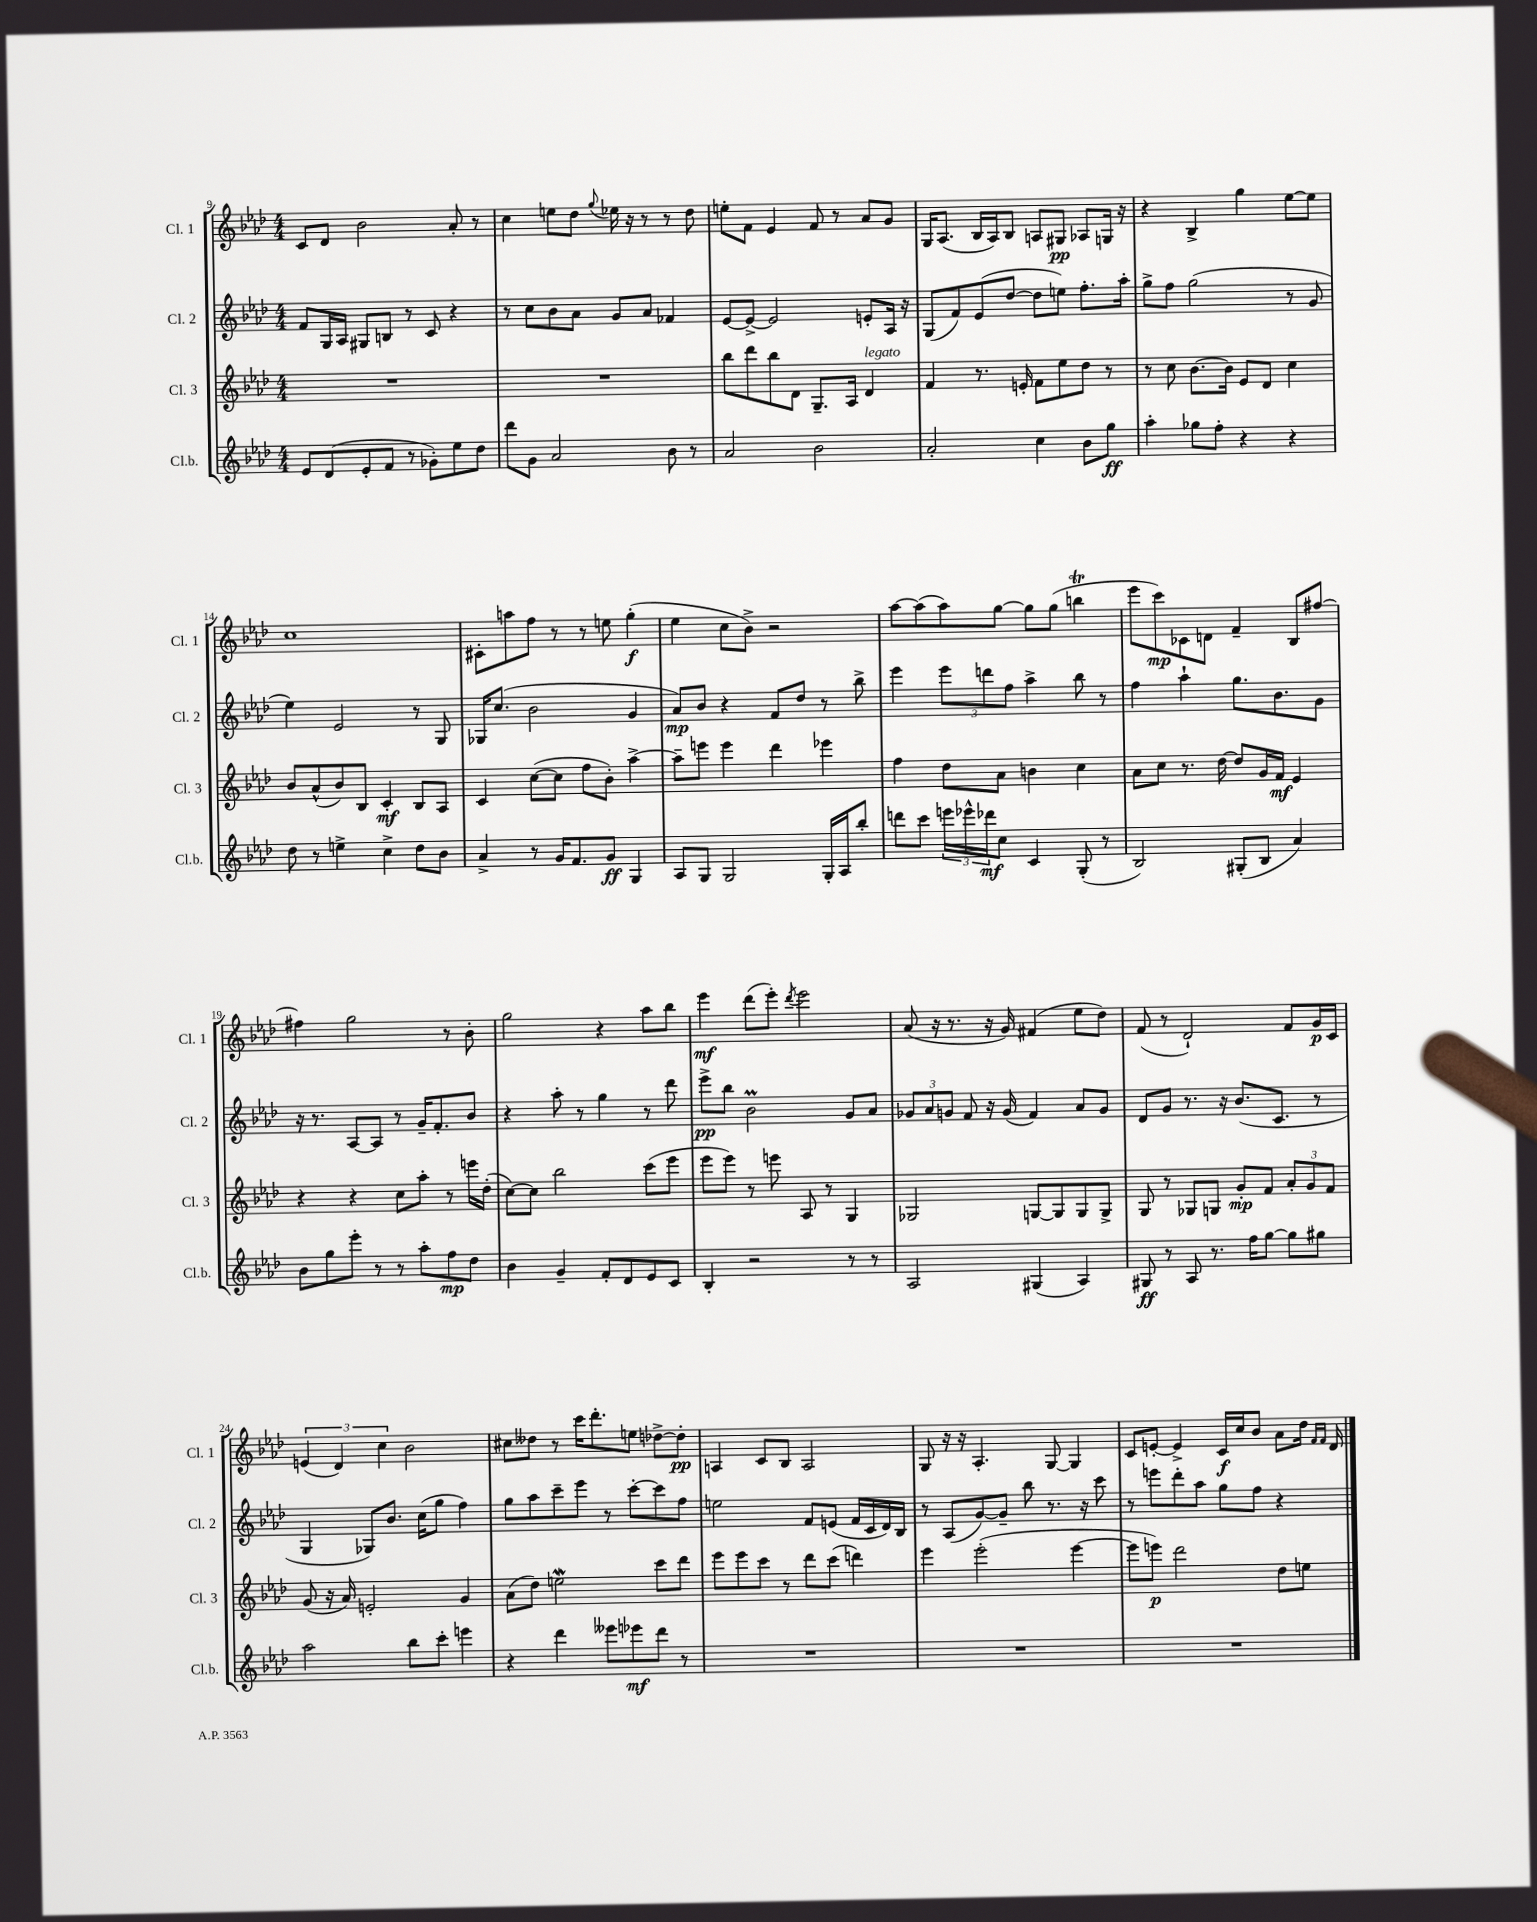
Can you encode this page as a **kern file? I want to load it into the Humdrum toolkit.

**kern	**dynam	**kern	**dynam	**kern	**dynam	**kern	**dynam
*part4	*part4	*part3	*part3	*part2	*part2	*part1	*part1
*staff4	*staff4	*staff3	*staff3	*staff2	*staff2	*staff1	*staff1
*I"Cl.b.	*	*I"Cl. 3	*	*I"Cl. 2	*	*I"Cl. 1	*
*I'Cl.b.	*	*I'Cl. 3	*	*I'Cl. 2	*	*I'Cl. 1	*
*clefG2	*	*clefG2	*	*clefG2	*	*clefG2	*
*k[b-e-a-d-]	*	*k[b-e-a-d-]	*	*k[b-e-a-d-]	*	*k[b-e-a-d-]	*
*M4/4	*	*M4/4	*	*M4/4	*	*M4/4	*
=9	=9	=9	=9	=9	=9	=9	=9
8e-/L	.	1r	.	8f/L	.	8c/L	.
(8d-/	.	.	.	16G/L	.	8d-/J	.
.	.	.	.	16A-/JJ	.	.	.
8e-'/	.	.	.	8G#X/L	.	2b-\	.
8f/J	.	.	.	8Bn/J	.	.	.
8r	.	.	.	8r	.	.	.
8g-X'\L)	.	.	.	8c/	.	.	.
8ee-\	.	.	.	4r	.	8a-'/	.
8dd-\J	.	.	.	.	.	8r	.
=10	=10	=10	=10	=10	=10	=10	=10
8ddd-\L	.	1r	.	8r	.	4cc\	.
8g\J	.	.	.	8cc\L	.	.	.
2a-/	.	.	.	8b-\	.	8een\L	.
.	.	.	.	8a-\J	.	8dd-\J	.
.	.	.	.	.	.	8qqgg/	.
.	.	.	.	8g/L	.	16ee-X\	.
.	.	.	.	.	.	16r	.
.	.	.	.	8a-/J	.	8r	.
8b-\	.	.	.	4f-X/	.	8r	.
8r	.	.	.	.	.	8dd-\	.
=11	=11	=11	=11	=11	=11	=11	=11
2a-/	.	8bb-\L	.	[8e-/L	.	8een'\L	.
.	.	8ddd-\	.	8e-^/J_	.	8f\J	.
.	.	8bb-\	.	2e-/]	.	4e-/	.
.	.	8d-\J	.	.	.	.	.
2b-\	.	8.G~/L	.	.	.	8f/	.
.	.	.	.	.	.	8r	.
.	.	16A-/Jk	.	.	.	.	.
!	!	!LO:TX:a:i:t=legato	!	!	!	!	!
.	.	4d-/	.	8en'/L	.	8a-/L	.
.	.	.	.	16A-/Jk	.	8g/J	.
.	.	.	.	16r	.	.	.
=12	=12	=12	=12	=12	=12	=12	=12
2a-'/	.	4f/	.	(8G/L	.	16G/KL	.
.	.	.	.	.	.	(8.A-/J	.
.	.	.	.	8f/)	.	.	.
.	.	8.r	.	(8e-/	.	16B-/LL	.
.	.	.	.	.	.	16A-/J)	.
.	.	.	.	[8dd-/J	.	8B-/J	.
.	.	16en'/	.	.	.	.	.
4cc\	.	8f\L	.	8dd-\L]	.	8An/L	.
.	.	8ee-\	.	8een\J)	.	8G#X/J	pp
8b-\L	.	8dd-\J	.	8.ff'\L	.	8A-X/L	.
8gg\J	ff	8r	.	.	.	16Gn/Jk	.
.	.	.	.	16aa-'\Jk	.	16r	.
=13	=13	=13	=13	=13	=13	=13	=13
4aa-'\	.	8r	.	8gg^\L	.	4r	.
.	.	8cc\	.	8ff\J	.	.	.
8gg-X\L	.	[8.b-\L	.	(2gg\	.	4B-^/	.
8ff'\J	.	.	.	.	.	.	.
.	.	16b-\Jk]	.	.	.	.	.
4r	.	8e-/L	.	.	.	4gg\	.
.	.	8d-/J	.	.	.	.	.
4r	.	4cc\	.	8r	.	[8ee-\L	.
.	.	.	.	8g/	.	8ee-\J]	.
!!LO:LB:g=z
=14	=14	=14	=14	=14	=14	=14	=14
8dd-\	.	8b-/L	.	4ee-\)	.	1cc	.
8r	.	(8a-^^/	.	.	.	.	.
4een^\	.	8b-/)	.	2e-/	.	.	.
.	.	8B-/J	.	.	.	.	.
4cc^\	.	4c'/	mf	.	.	.	.
8dd-\L	.	8B-/L	.	8r	.	.	.
8b-\J	.	8A-/J	.	8G/	.	.	.
=15	=15	=15	=15	=15	=15	=15	=15
4a-^/	.	4c/	.	16G-X/KL	.	8c#X'\L	.
.	.	.	.	(8.cc/J	.	.	.
.	.	.	.	.	.	8aan\	.
8r	.	([8cc\L	.	2b-\	.	8ff\J	.
16g/KL	.	8cc\J]	.	.	.	8r	.
8.f/	.	.	.	.	.	.	.
.	.	8ff\L	.	.	.	8r	.
8g/J	ff	8b-'\J)	.	.	.	8een\	.
4G/	.	[4aa-^\	.	4g/	.	(4gg'\	f
=16	=16	=16	=16	=16	=16	=16	=16
8A-/L	.	8aa-~\L]	.	8a-/L)	mp	4ee-\	.
8G/J	.	8eeen\J	.	8b-/J	.	.	.
2G/	.	4eee\	.	4r	.	8cc\L	.
.	.	.	.	.	.	8b-^\J)	.
.	.	4ddd-\	.	8f/L	.	2r	.
.	.	.	.	8dd-/J	.	.	.
16G'/LL	.	4eee-X\	.	8r	.	.	.
16A-/J	.	.	.	.	.	.	.
8bb-'/J	.	.	.	8bb-^\	.	.	.
=17	=17	=17	=17	=17	=17	=17	=17
8dddn\L	.	4ff\	.	4eee-\	.	[8aa-\L	.
8ccc\J	.	.	.	.	.	(8aa-\]	.
24eeen\LL	.	8dd-\L	.	12eee-\L	.	8aa-\)	.
24eee-X^^\	.	.	.	.	.	.	.
24ddd-X\J	mf	.	.	12dddn\	.	.	.
8cc\J	.	8a-\J	.	.	.	[8gg\J	.
.	.	.	.	12ff\J	.	.	.
4c/	.	4bn\	.	4aa-^\	.	8gg\L]	.
.	.	.	.	.	.	(8gg\J	.
(8G'/	.	4cc\	.	8bb-\	.	4bbnt\	.
8r	.	.	.	8r	.	.	.
=18	=18	=18	=18	=18	=18	=18	=18
2B-/)	.	8a-\L	.	4ff\	.	8eee-\L	.
.	.	8cc\J	.	.	.	8ccc\)	mp
.	.	8.r	.	4aa-`\	.	8c-X\	.
.	.	.	.	.	.	8dn\J	.
.	.	[16dd-\	.	.	.	.	.
(8G#X'/L	.	8dd-/L]	.	8.gg\L	.	4f~/	.
8B-/J	.	16g/L	.	.	.	.	.
.	.	16f/JJ	mf	8.b-\	.	.	.
4a-/)	.	4e-/	.	.	.	8B-/L	.
.	.	.	.	8g\J	.	[8ff#X/J	.
!!LO:LB:g=z
=19	=19	=19	=19	=19	=19	=19	=19
8b-\L	.	4r	.	16r	.	4ff#X\]	.
.	.	.	.	8.r	.	.	.
8gg\	.	.	.	.	.	.	.
8eee-'\J	.	4r	.	[8A-/L	.	2gg\	.
8r	.	.	.	8A-/J]	.	.	.
8r	.	8cc\L	.	8r	.	.	.
8aa-'\L	.	8aa-'\J	.	16g~/KL	.	.	.
.	.	.	.	8.f'/	.	.	.
8ff\	mp	8r	.	.	.	8r	.
8dd-\J	.	16eeen\LL	.	8b-/J	.	8b-'\	.
.	.	(16dd-'\JJ	.	.	.	.	.
=20	=20	=20	=20	=20	=20	=20	=20
4b-\	.	[8cc\L)	.	4r	.	2gg\	.
.	.	8cc\J]	.	.	.	.	.
4g~/	.	2bb-\	.	8aa-'\	.	.	.
.	.	.	.	8r	.	.	.
8f'/L	.	.	.	4gg\	.	4r	.
8d-/	.	.	.	.	.	.	.
8e-/	.	(8ccc\L	.	8r	.	8aa-\L	.
8c/J	.	8eee-\J	.	8ddd-\	.	8bb-\J	.
=21	=21	=21	=21	=21	=21	=21	=21
4B-'/	.	8eee-\L	.	8eee-^\L	pp	4eee-\	mf
.	.	8eee-\J)	.	8bb-\J	.	.	.
2r	.	8r	.	2b-M\	.	(8ddd-\L	.
.	.	8eeen\	.	.	.	8eee-'\J)	.
.	.	.	.	.	.	8qddd-/	.
.	.	8A-/	.	.	.	2eee-\	.
.	.	8r	.	.	.	.	.
8r	.	4G/	.	8g/L	.	.	.
8r	.	.	.	8a-/J	.	.	.
=22	=22	=22	=22	=22	=22	=22	=22
2A-/	.	2G-X/	.	12g-X/L	.	(8a-/	.
.	.	.	.	12a-/	.	.	.
.	.	.	.	.	.	16r	.
.	.	.	.	12gn/J	.	.	.
.	.	.	.	.	.	8.r	.
.	.	.	.	8f/	.	.	.
.	.	.	.	16r	.	16r	.
.	.	.	.	(16g/	.	16g/)	.
(4G#X/	.	[8Gn/L	.	4f/)	.	(4f#X/	.
.	.	8G/]	.	.	.	.	.
4A-/)	.	8G/	.	8a-/L	.	8ee-\L	.
.	.	8G^/J	.	8g/J	.	8dd-\J)	.
=23	=23	=23	=23	=23	=23	=23	=23
8G#X/	ff	8G/	.	8d-/L	.	(8f/	.
8r	.	8r	.	8g/J	.	8r	.
8A-/	.	8G-X/L	.	8.r	.	2d-`/)	.
8.r	.	8Gn/J	.	.	.	.	.
.	.	.	.	16r	.	.	.
.	.	8g'/L	mp	(8.b-/L	.	.	.
16ff\KL	.	.	.	.	.	.	.
[8gg\J	.	8f/J	.	.	.	.	.
.	.	.	.	8.c/J	.	.	.
8gg\L]	.	12a-'/L	.	.	.	8f/L	.
.	.	12g/	.	.	.	.	.
8gg#X\J	.	.	.	8r	.	16g/L	p
.	.	12f/J	.	.	.	.	.
.	.	.	.	.	.	16c/JJ	.
!!LO:LB:g=z
=24	=24	=24	=24	=24	=24	=24	=24
2aa-\	.	(8g/	.	4G/	.	(6en/	.
.	.	16r	.	.	.	.	.
.	.	.	.	.	.	6d-/)	.
.	.	16a-/)	.	.	.	.	.
.	.	2en'/	.	8G-X/L)	.	.	.
.	.	.	.	.	.	6cc\	.
.	.	.	.	8.b-/J	.	.	.
8bb-\L	.	.	.	.	.	2b-\	.
.	.	.	.	(16cc\KL	.	.	.
8ccc'\J	.	.	.	8gg\J	.	.	.
4eeen\	.	4g/	.	4ff\)	.	.	.
=25	=25	=25	=25	=25	=25	=25	=25
4r	.	(8a-\L	.	8gg\L	.	8cc#X\L	.
.	.	8dd-\J)	.	8aa-\	.	8dd--X\J	.
4ddd-\	.	2eenW\	.	8ccc~\	.	8r	.
.	.	.	.	8eee-\J	.	16ccc\KL	.
.	.	.	.	.	.	8.ddd-'\	.
8eee--X\L	.	.	.	8r	.	.	.
8eee-X\	mf	.	.	[8ccc'\L	.	8een\J	.
8ddd-\J	.	8ccc\L	.	8ccc\]	.	[8dd-X^\L	.
8r	.	8ddd-\J	.	8ff\J	.	8dd-'\J]	pp
=26	=26	=26	=26	=26	=26	=26	=26
1r	.	8eee-\L	.	2een\	.	4An/	.
.	.	8eee-\	.	.	.	.	.
.	.	8ccc\J	.	.	.	8c/L	.
.	.	8r	.	.	.	8B-/J	.
.	.	8ddd-\L	.	8f/L	.	2A/	.
.	.	(8ccc\J	.	(8en/J	.	.	.
.	.	4dddn\)	.	16f/LL	.	.	.
.	.	.	.	16c/	.	.	.
.	.	.	.	16d-/)	.	.	.
.	.	.	.	16B-/JJ	.	.	.
=27	=27	=27	=27	=27	=27	=27	=27
1r	.	4eee-\	.	8r	.	8G/	.
.	.	.	.	(8A-/L	.	16r	.
.	.	.	.	.	.	16r	.
.	.	(2eee-'\	.	[8g/)	.	4.A-'/	.
.	.	.	.	8g~/J]	.	.	.
.	.	.	.	8bb-\	.	.	.
.	.	.	.	8.r	.	[8G/	.
.	.	[4eee-\	.	.	.	4G/]	.
.	.	.	.	16r	.	.	.
.	.	.	.	8ccc\	.	.	.
=28	=28	=28	=28	=28	=28	=28	=28
1r	.	8eee-\L]	.	8r	.	8c/L	.
.	.	8eeen\J)	p	8eeen\L	.	[8en'/J	.
.	.	2ddd-\	.	8ddd-'\	.	4e^/]	.
.	.	.	.	8aa-\J	.	.	.
.	.	.	.	8gg\L	.	16c/LL	f
.	.	.	.	.	.	16cc/J	.
.	.	.	.	8ff\J	.	8b-/J	.
.	.	8dd-\L	.	4r	.	8a-\L	.
.	.	8een\J	.	.	.	16dd-\Jk	.
.	.	.	.	.	.	16qqf/LL	.
.	.	.	.	.	.	16qqf/JJ	.
.	.	.	.	.	.	16d-/	.
==	==	==	==	==	==	==	==
*-	*-	*-	*-	*-	*-	*-	*-
